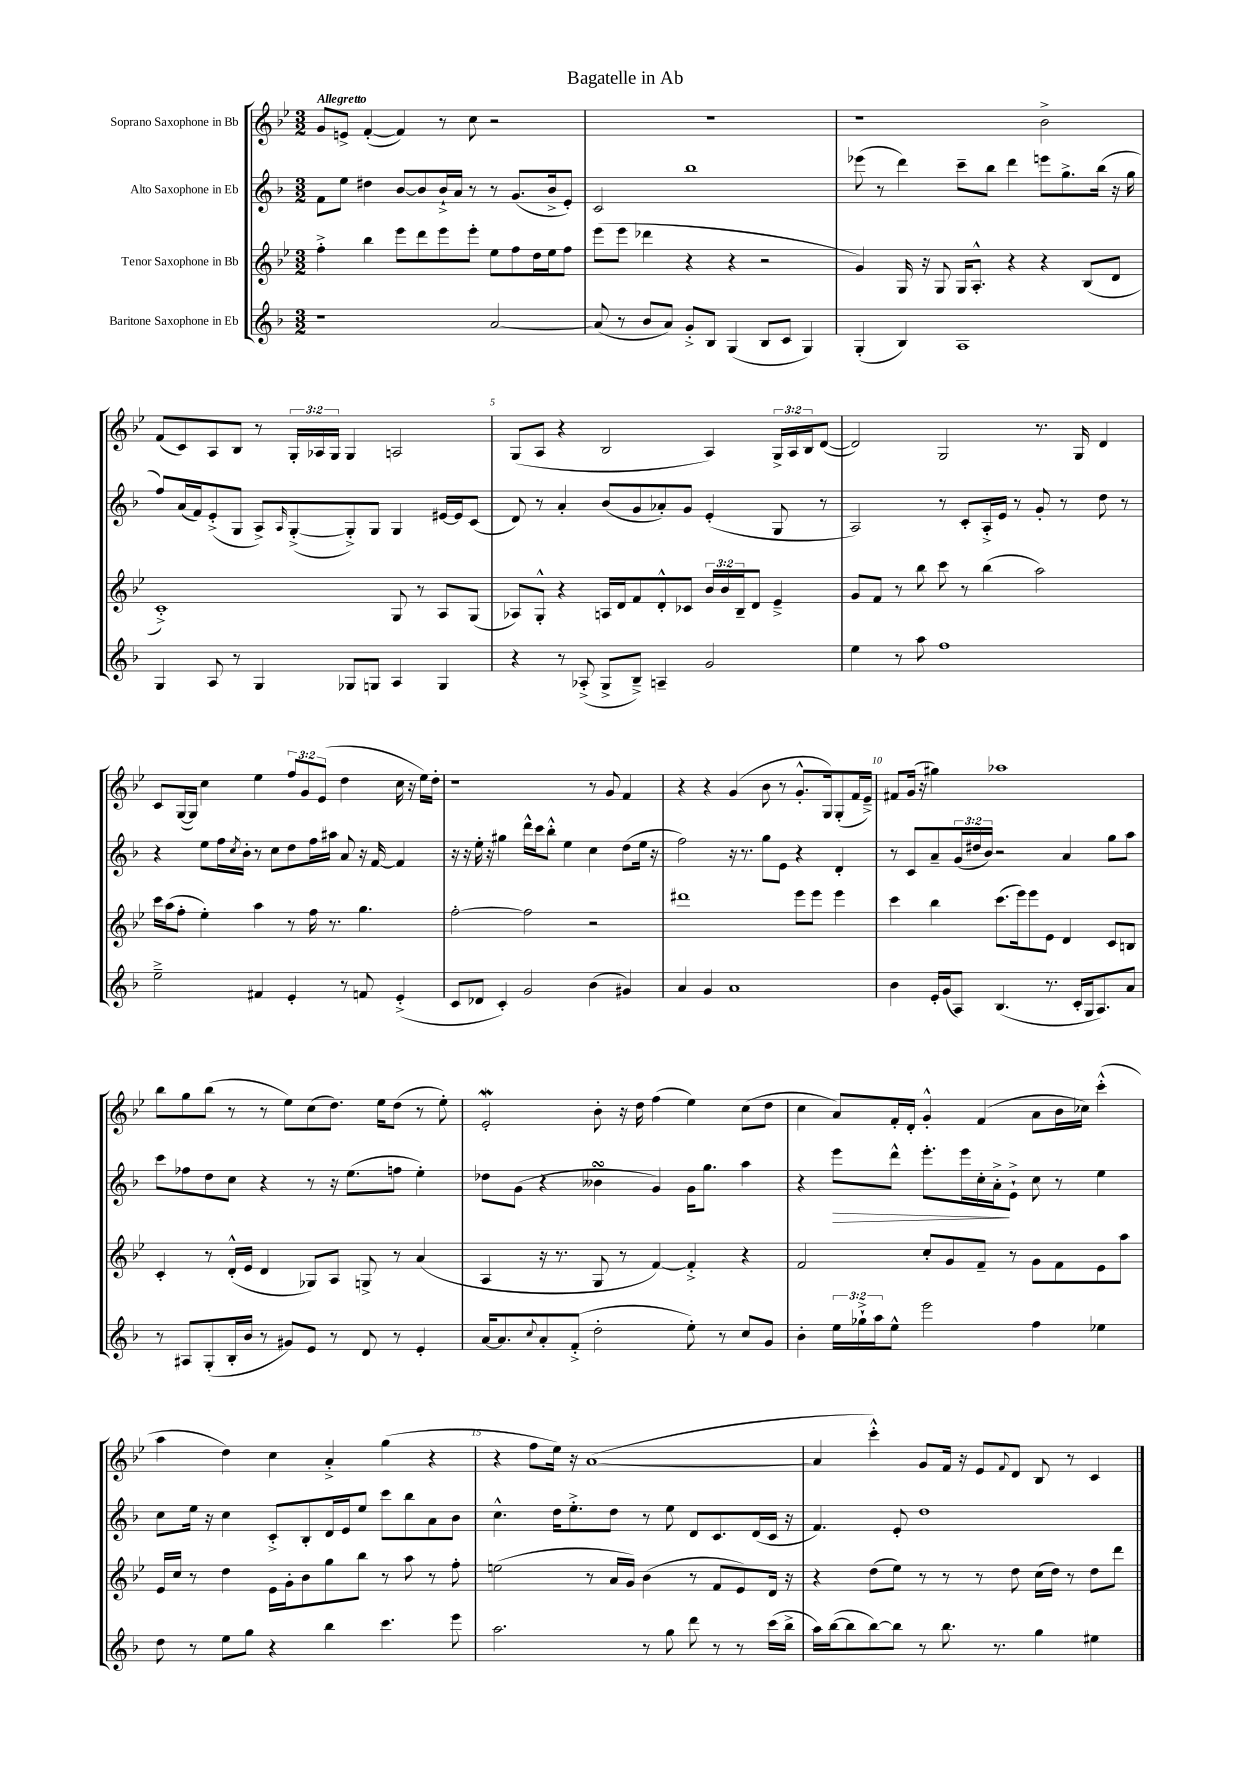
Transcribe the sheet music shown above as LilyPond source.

\header { title = "Bagatelle in Ab" }
<<
\new StaffGroup <<
\new Staff = "s0" \with { instrumentName = "Soprano Saxophone in Bb" } {
    \clef treble \key bes \major \numericTimeSignature \time 3/2 \override Staff.TupletNumber.text = #tuplet-number::calc-fraction-text \tempo "Allegretto"
    g'8 e'8-> f'4~-.( f'4) r8 c''8 r2 |
    R1. |
    r1 bes'2-> |
    f'8( c'8) a8 bes8 r8 \tuplet 3/2 { g16-. aes16 g16 } g4 a2 |
    g8( a8 r4 bes2 a4) \tuplet 3/2 { g16-> a16 bes16 } d'8~( |
    d'2) g2 r8. g16 d'4 |
    c'8 g16~( g16) c''4 ees''4 \tuplet 3/2 { f''8 g'8 ees'8( } d''4 c''16 r16 ees''16) d''16-. |
    r1 r8 g'8 f'4 |
    r4 r4 g'4( bes'8 r8 g'8.-.-^ g16) g8-.( f'16 ees'16--->) |
    fis'8 g'16( r16 gis''4) aes''1 |
    bes''8 g''8 bes''8( r8 r8 ees''8) c''8( d''8.) ees''16 d''8( r8 ees''8-.) |
    ees'2-.\mordent bes'8-. r16 d''16 f''4( ees''4) c''8( d''8 |
    c''4 a'8) f'16-. d'16-. g'4-.-^ f'4( a'8 bes'16 ces''16) c'''4-.-^( |
    a''4 d''4) c''4 a'4-.-> g''4( r4 |
    r4 f''8 ees''16) r16 a'1~( |
    a'4 c'''4-.-^) g'8 f'16 r16 ees'8 \appoggiatura { f'8 } d'8 bes8 r8 c'4 \bar "|." |
}
\new Staff = "s1" \with { instrumentName = "Alto Saxophone in Eb" } {
    \clef treble \key f \major \numericTimeSignature \time 3/2 \override Staff.TupletNumber.text = #tuplet-number::calc-fraction-text
    f'8 e''8 dis''4 bes'8~ bes'8 bes'16-!-> a'16 r8 r8 g'8.( bes'16-> e'8-.) |
    c'2 bes''1 |
    ees'''8( r8 d'''4) c'''8-- bes''8 d'''4 e'''8 g''8.-> bes''16( r16 g''16 |
    f''8) a'16( f'16) e'8-.->( g8 a8->) \grace { a16 } g8~-.->( g8-.->) g8 g4 eis'16~ eis'16 c'8( |
    d'8) r8 a'4-. bes'8( g'8 aes'8-.) g'8 e'4-.( g8 r8 |
    a2) r8 c'8-. a16-.-> e'16 r8 g'8-. r8 d''8 r8 |
    r4 e''8 f''16 \acciaccatura { c''8 } bes'16-. r8 c''8 d''8 f''16 ais''16 a'8 r16 f'16~ f'4 |
    r16 r16 e''16-. r16 gis''4 d'''16-^ c'''16 bes''8-.-^ e''4 c''4 d''8( e''16 r16 |
    f''2) r16 r8. g''8 e'8 r4 d'4-. |
    r8 c'8 a'8-- \tuplet 3/2 { g'16( dis''16 bes'16) } r2 a'4 g''8 a''8 |
    c'''8 fes''8 d''8 c''8 r4 r8 r16 e''8.( f''8 e''4-.) |
    des''8 g'8( r4 beses'4\turn g'4) g'16 g''8. a''4 |
    r4 e'''8\> d'''8-^ e'''8.-. e'''16 c''16-. a'16-.->\! e'8-!-> c''8 r8 e''4 |
    c''8 e''16 r16 c''4 c'8-.-> bes8-. d'16 e'16 e''8 c'''8 bes''8 a'8 bes'8 |
    c''4.-^ d''16 e''8.-.-> d''8 r8 e''8 d'8 c'8. d'16( c'16 r16 |
    f'4.) e'8-. d''1 \bar "|." |
}
\new Staff = "s2" \with { instrumentName = "Tenor Saxophone in Bb" } {
    \clef treble \key bes \major \numericTimeSignature \time 3/2 \override Staff.TupletNumber.text = #tuplet-number::calc-fraction-text
    f''4-.-> bes''4 ees'''8 d'''8 ees'''8 ees'''8-. ees''8 f''8 d''16 ees''16 f''8 |
    ees'''8( ees'''8 des'''4 r4 r4 r2 |
    g'4) g16 r16 g8 g16 a8.-.-^ r4 r4 bes8( d'8 |
    c'1-.->) g8 r8 a8 g8( |
    aes8) g8-.-^ r4 a16 d'16 f'8 d'8-.-^ ces'8 \tuplet 3/2 { bes'16 bes'16 bes16-- } d'8 ees'4---> |
    g'8 f'8 r8 bes''8 c'''8 r8 bes''4( a''2) |
    c'''16 a''16( f''8-. ees''4-.) a''4 r8 f''16 r8. g''4. |
    f''2~-. f''2 r2 |
    dis'''1 ees'''8 ees'''8 ees'''4 |
    c'''4 bes''4 c'''8.( ees'''16) ees'''8 ees'8 d'4 c'8 b8 |
    c'4-. r8 d'16-.-^( ees'16 d'4 ges8) a8 g8-> r8 a'4( |
    a4 r16 r8. g8 r8 f'4~) f'4-.-> r4 |
    f'2 c''8-. g'8 f'8-- r8 g'8 f'8 ees'8 a''8 |
    ees'16 c''16 r8 d''4 ees'16 g'16-. bes'8 g''8 bes''8 r8 a''8 r8 f''8-. |
    e''2( r8 a'16 g'16) bes'4( r8 f'8 ees'8) d'16 r16 |
    r4 d''8( ees''8) r8 r8 r8 d''8 c''16( d''16) r8 d''8 d'''8 \bar "|." |
}
\new Staff = "s3" \with { instrumentName = "Baritone Saxophone in Eb" } {
    \clef treble \key f \major \numericTimeSignature \time 3/2 \override Staff.TupletNumber.text = #tuplet-number::calc-fraction-text
    r1 a'2~ |
    a'8( r8 bes'8 a'8) g'8-.-> bes8 g4( bes8 c'8 g4) |
    g4-.( bes4) a1 |
    g4 a8 r8 g4 ges8 g8 a4 g4 |
    r4 r8 aes8-.->( g8-> bes8--->) a4-- g'2 |
    e''4 r8 a''8 f''1 |
    e''2---> fis'4 e'4-. r8 f'8 e'4-.->( |
    c'8 des'8 c'4-.) g'2 bes'4( gis'4) |
    a'4 g'4 a'1 |
    bes'4 e'16-. g'16( a8) bes4.( r8. c'16-. g16 a8.) a'8 |
    r8 ais8 g8-.( bes16-. bes'16 r8 gis'8) e'8 r8 d'8 r8 e'4-. |
    a'16~ a'8. \appoggiatura { c''8 } a'8-. f'8-.->( d''2-. e''8-.) r8 c''8 g'8 |
    bes'4-. \tuplet 3/2 { e''16 ges''16-!-> a''16 } e''8-^ e'''2 f''4 ees''4 |
    d''8 r8 e''8 g''8 r4 bes''4 c'''4. e'''8 |
    a''2. r8 g''8 d'''8 r8 r8 c'''16( bes''16-> |
    a''16) bes''16~( bes''8 bes''8~) bes''8 r8 bes''8. r8. g''4 eis''4 \bar "|." |
}
>>
>>
\layout { \context { \Score \override BarNumber.break-visibility = ##(#f #t #t) barNumberVisibility = #(every-nth-bar-number-visible 5) } }
